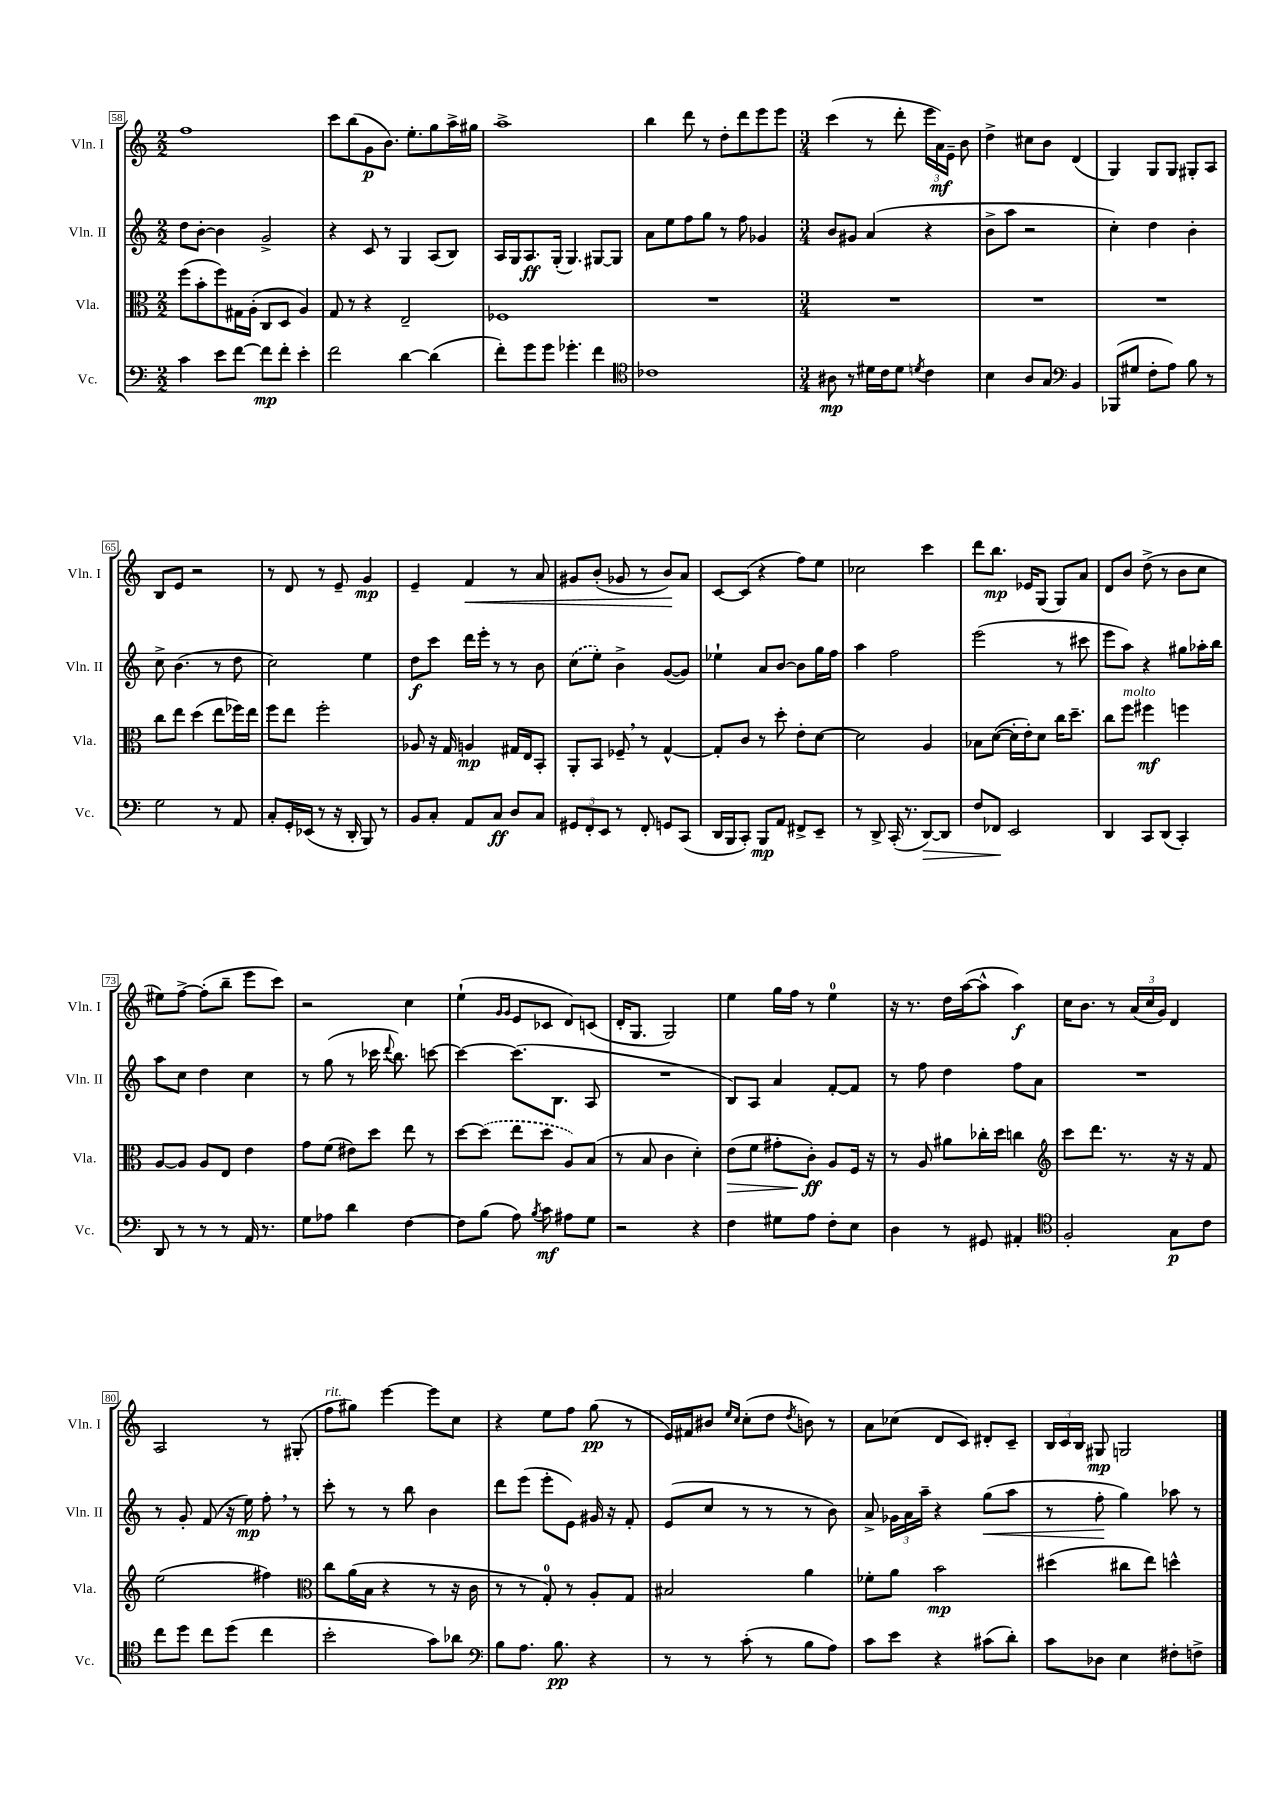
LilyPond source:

<<
\new StaffGroup <<
\new Staff = "s0" \with { instrumentName = "Vln. I" shortInstrumentName = "Vln. I" } {
    \clef treble \key c \major \numericTimeSignature \time 2/2
    \autoBeamOff f''1 |
    c'''8[ b''8( g'8\p b'8.]) e''8.[-. g''8 a''16-> gis''16] |
    a''1-> |
    b''4 d'''8 r8 d''8[-. d'''8 e'''8 e'''8] |
    \numericTimeSignature \time 3/4 c'''4( r8 d'''8-. \tuplet 3/2 { e'''16[ a'16\mf) e'16]-- } b'8 |
    d''4-> cis''8[ b'8] d'4( |
    g4) g8[ g8] gis8[-. a8] |
    b8[ e'8] r2 |
    r8 d'8 r8 e'8-- g'4\mp |
    e'4-- f'4\< r8 a'8 |
    gis'8[ b'8]-.( ges'8 r8 b'8[\!) a'8] |
    c'8[~ c'8]( r4 f''8[) e''8] |
    ces''2 c'''4 |
    d'''8[ b''8.]\mp ees'16[ g8]( g8[) a'8] |
    d'8[ b'8] d''8->( r8 b'8[ c''8] |
    eis''8[) f''8]~-> f''8[-.( b''8]-- e'''8[ c'''8]) |
    r2 c''4 |
    e''4-!( \grace { g'16[ g'16] } e'8[ ces'8] d'8[) c'8]( |
    d'16[-. g8.] g2) |
    e''4 g''16[ f''16] r8 e''4-0 |
    r16 r8. d''16[ a''16~( a''8]-^ a''4\f) |
    c''16[ b'8.] r8 \tuplet 3/2 { a'16[( c''16 g'16]) } d'4 |
    a2 r8 gis8-.( |
    f''8[^\markup { \italic "rit." } gis''8]) e'''4~ e'''8[ c''8] |
    r4 e''8[ f''8] g''8\pp( r8 |
    e'16[) fis'16 bis'8] \grace { e''16[ c''16] } c''8[-.( d''8] \acciaccatura { d''8 } b'8) r8 |
    a'8[ ces''8]( d'8[ c'8]) dis'8[-. c'8]-- |
    \tuplet 3/2 { b16[ c'16 b16] } gis8\mp g2 \bar "|." |
}
\new Staff = "s1" \with { instrumentName = "Vln. II" shortInstrumentName = "Vln. II" } {
    \clef treble \key c \major \numericTimeSignature \time 2/2
    \autoBeamOff d''8[ b'8]~-. b'4 g'2-> |
    r4 c'8 r8 g4 a8[( b8]) |
    a16[ g16 a8.\ff g16]-.( g4.) gis8[~ gis8] |
    a'8[ e''8 f''8 g''8] r8 f''8 ges'4 |
    \numericTimeSignature \time 3/4 b'8[ gis'8] a'4( r4 |
    b'8[-> a''8] r2 |
    c''4-.) d''4 b'4-. |
    c''8-> b'4.( r8 d''8 |
    c''2) e''4 |
    d''8[\f c'''8] d'''16[ e'''16]-. r8 r8 b'8 |
    \once \slurDashed c''8[( e''8]-.) b'4-> g'8[~( g'8]) |
    ees''4-! a'8[ b'8]~ b'8[ g''16 f''16] |
    a''4 f''2 |
    e'''2( r8 cis'''8 |
    e'''8[ a''8]) r4 gis''8[ aes''16-. b''16] |
    a''8[ c''8] d''4 c''4 |
    r8 g''8( r8 ces'''16 \appoggiatura { d'''8 } b''8.) c'''8~ |
    c'''4~ c'''8.[( b8.] a8 |
    R2. |
    b8[) a8] a'4 f'8[~-. f'8] |
    r8 f''8 d''4 f''8[ a'8] |
    R2. |
    r8 g'8-. f'8( r16 e''16\mp) f''8-. \breathe r8 |
    c'''8-. r8 r8 b''8 b'4 |
    d'''8[ e'''8]( e'''8[-. e'8]) gis'16 r16 f'8-. |
    e'8[( c''8] r8 r8 r8 b'8) |
    a'8-> \tuplet 3/2 { ges'16[ a'16 a''16]-- } r4 g''8[\<( a''8] |
    r8 f''8-.\! g''4) aes''8 r8 \bar "|." |
}
\new Staff = "s2" \with { instrumentName = "Vla." shortInstrumentName = "Vla." } {
    \clef alto \key c \major \numericTimeSignature \time 2/2
    \autoBeamOff f''8[( b'8-. f''8) gis16 a16]-.( c8[ d8] a4) |
    g8 r8 r4 e2-- |
    fes1 |
    R1 |
    \numericTimeSignature \time 3/4 R2. |
    R2. |
    R2. |
    c''8[ e''8] d''4( e''8[ fes''16) e''16] |
    f''8[ e''8] f''2-. |
    aes8 r16 g16 a4\mp gis16[ e16 b,8]-. |
    a,8[-. b,8] fes8-- \breathe r8 g4~-^ |
    g8[-. c'8] r8 d''8-. e'8[-. d'8]~ |
    d'2 a4 |
    bes8[ d'8]~( d'16[-. e'16-.) d'8] c''16[ d''8.]-- |
    c''8[ f''8]^\markup { \italic "molto" } fis''4\mf f''4 |
    a8[~ a8] a8[ e8] e'4 |
    g'8[ f'8]( eis'8[) d''8] e''8 r8 |
    d''8[~ \once \slurDashed d''8]( e''8[ d''8] a8[) b8]( |
    r8 b8 c'4 d'4-.) |
    e'8[\>( f'8] gis'8[-. c'8]-.\ff\!) a8[ f16] r16 |
    r8 a8 ais'8[ ces''16-. d''16] c''4 |
    \clef treble c'''8[ d'''8.] r8. r16 r16 f'8 |
    e''2( fis''4) |
    \clef alto c''8[ a'16( b16] r4 r8 r16 c'16 |
    r8 r8 g8-0-.) r8 a8[-. g8] |
    bis2 a'4 |
    fes'8[-. a'8] b'2\mp |
    dis''4( cis''8[ e''8]) d''4-^ \bar "|." |
}
\new Staff = "s3" \with { instrumentName = "Vc." shortInstrumentName = "Vc." } {
    \clef bass \key c \major \numericTimeSignature \time 2/2
    \autoBeamOff c'4 e'8[ f'8]~ f'8[\mp f'8]-. e'4-. |
    f'2 d'4~ d'4( |
    f'8[-.) g'8 g'8] ges'4.-. f'4 |
    \clef tenor ces'1 |
    \numericTimeSignature \time 3/4 ais8\mp r8 dis'16[ c'16 dis'8] \acciaccatura { d'8 } c'4 |
    b4 a8[ g8] \clef bass b,4 |
    bes,,8[( gis8] f8[-. a8]) b8 r8 |
    g2 r8 a,8 |
    c8[-. g,16-. ees,16]( r8 r16 d,16-. b,,8) r8 |
    b,8[ c8]-. a,8[ c8]\ff d8[ c8] |
    \tuplet 3/2 { gis,8[ f,8-. e,8] } r8 f,8-. g,8[ c,8]( |
    d,16[ b,,16 c,8]-.) b,,8[\mp a,8] fis,8[-> e,8]-- |
    r8 d,8-> c,16-.( r8. d,8[~\>) d,8] |
    f8[ fes,8]\! e,2 |
    d,4 c,8[ d,8]( c,4-.) |
    d,8 r8 r8 r8 a,16 r8. |
    g8[ aes8] d'4 f4~ |
    f8[ b8]( a8) \acciaccatura { b8 } c'8\mf ais8[ g8] |
    r2 r4 |
    f4 gis8[ a8] f8[-. e8] |
    d4 r8 gis,8 ais,4-. |
    \clef tenor f2-. g8[\p c'8] |
    c''8[ d''8] c''8[ d''8]( c''4 |
    b'2-. g'8[) aes'8] |
    \clef bass b8[ a8.] b8.\pp r4 |
    r8 r8 c'8-.( r8 b8[ a8]) |
    c'8[ e'8] r4 cis'8[( d'8]-.) |
    c'8[ des8] e4 fis8[-. f8]-> \bar "|." |
}
>>
>>
\layout { \context { \Score currentBarNumber = #58 \override BarNumber.stencil = #(make-stencil-boxer 0.1 0.3 ly:text-interface::print) } }
